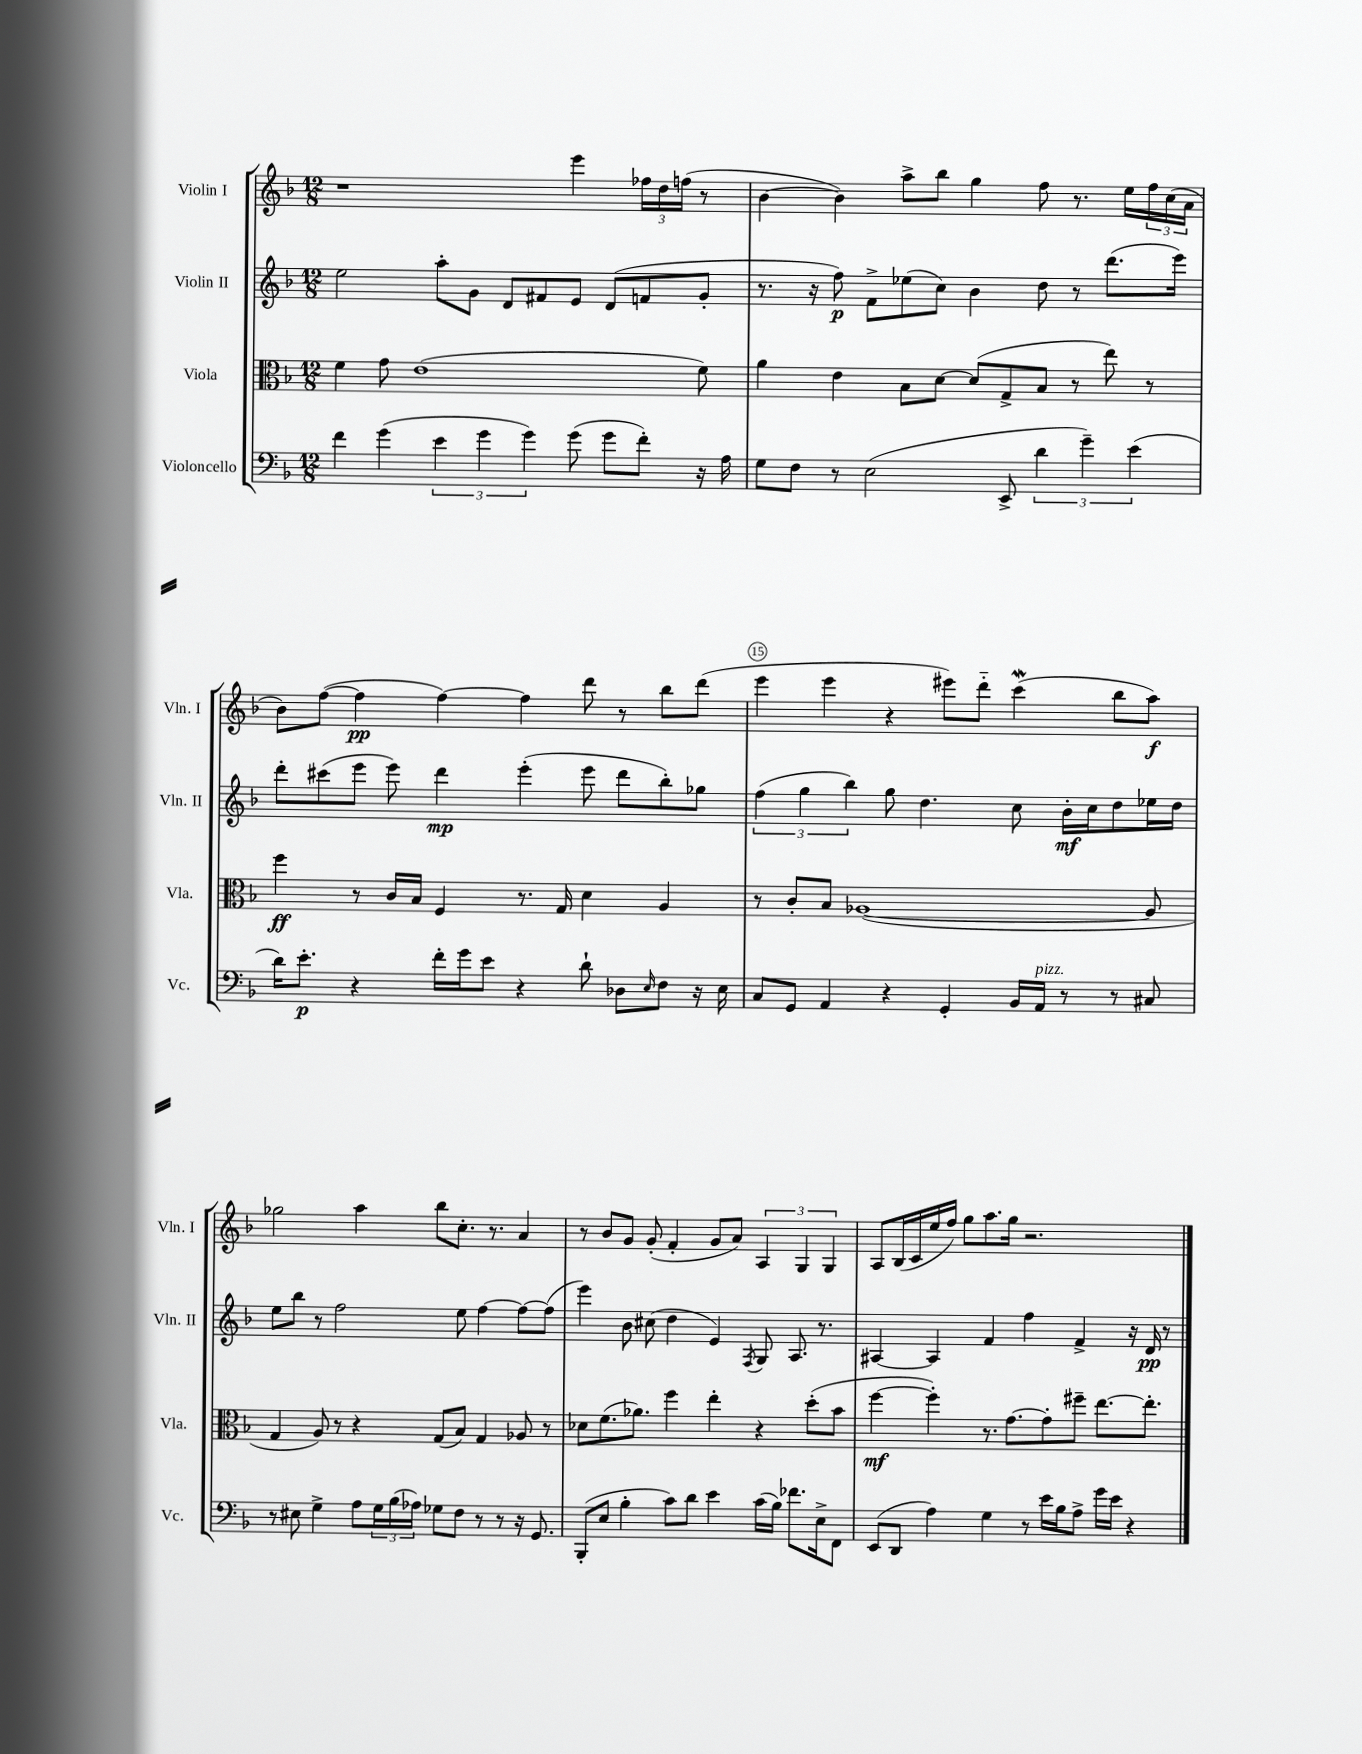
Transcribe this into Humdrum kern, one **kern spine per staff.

**kern	**kern	**kern	**kern
*staff4	*staff3	*staff2	*staff1
*clefF4	*clefC3	*clefG2	*clefG2
*k[b-]	*k[b-]	*k[b-]	*k[b-]
*M12/8	*M12/8	*M12/8	*M12/8
4f	4f	2ee	1r
(4g	8g	.	.
.	(1e	.	.
6e	.	8aa'	.
.	.	8g	.
6g	.	.	.
.	.	8d	.
6g)	.	.	.
.	.	8f#	.
(8g	.	8e	4eee
8g	.	(8d	.
8f')	.	8f	24ff-
.	.	.	24dd
.	.	.	(24ff
16r	8f)	8g'	8r
16A	.	.	.
=	=	=	=
8G	4a	8.r	[4b-
8F	.	.	.
.	.	16r	.
8r	4e	8ff)	4b-])
(2E	.	8f^	.
.	8B-	(8ee-	8aa^
.	[8d	8cc)	8bb-
.	(8d]	4b-	4gg
8EE^	8G^	.	.
6d	8B-	8dd	8ff
.	8r	8r	8.r
6g~)	.	.	.
.	8ee)	(8.ddd	.
.	.	.	16ee
(6e	.	.	.
.	8r	.	24ff
.	.	.	(24cc
.	.	16eee)	.
.	.	.	24a
=	=	=	=
16d)	4ff	8ddd'	8b-)
8.e'	.	.	.
.	.	(8ccc#	([8ff
4r	8r	8eee	4ff]
.	16c	8eee)	.
.	16B-	.	.
16f'	4F	4ddd	[4ff)
16g	.	.	.
8e	.	.	.
4r	8.r	(4eee'	4ff]
.	16G	.	.
8d`	4d	8eee	8ddd
8D-	.	8ddd	8r
16qqE	.	.	.
8F	4A	8bb-')	8bb-
16r	.	8gg-	(8ddd
16E	.	.	.
=	=	=	=
8C	8r	(6ff	4eee
8GG	8c'	.	.
.	.	6gg	.
4AA	8B-	.	4eee
.	.	6bb-)	.
.	([1A-	.	.
4r	.	8gg	4r
.	.	4.dd	.
4GG'	.	.	8eee#)
.	.	.	8ddd'~
16BB-	.	8cc	(4ccc
16AA	.	.	.
8r	.	16b-'	.
.	.	16cc	.
8r	.	8dd	8bb-
8C#	8A-]	16ee-	8aa)
.	.	16dd	.
=	=	=	=
8r	4G	8ee	2gg-
8E#	.	8bb-	.
4G^	8A)	8r	.
.	8r	2ff	.
8A	4r	.	4aa
24G	.	.	.
(24B-	.	.	.
24A-)	.	.	.
8G-	(8G	.	8bb-
8F	8B-)	8ee	8.cc'
8r	4G	[4ff	.
.	.	.	8.r
8r	.	.	.
16r	8A-	8ff_	4a
8.GG	.	.	.
.	8r	(8ff]	.
=	=	=	=
(8BBB-'	8d-	4eee)	8r
8E	(8.f	.	8b-
4B-'	.	8b-	8g
.	8.a-)	.	.
.	.	(8cc#	(8g'
8c)	4ff	4dd	4f'
8d	.	.	.
4e	4ee'	4e)	8g
.	.	.	8a)
.	.	8qF	.
(16c	4r	8G	6A
16B-)	.	.	.
8.f-	.	8.A	.
.	.	.	6G
.	(8dd'	.	.
16E^	.	8.r	.
.	.	.	6G
8FF	8b-	.	.
=	=	=	=
(8EE	[4ff	[4A#	8A
8DD	.	.	(16B-
.	.	.	16c
4A)	4ff'])	4A#]	16ee
.	.	.	16ff)
.	.	.	8gg
4G	8.r	4f	8.aa
.	[8.g	.	16gg
8r	.	4ff	2.r
16e	8g']	.	.
16B-	.	.	.
8A^	8ff#~	4f^	.
16g	[8.ee	.	.
16e	.	.	.
4r	.	16r	.
.	8.ee']	16d	.
.	.	8r	.
==	==	==	==
*-	*-	*-	*-
